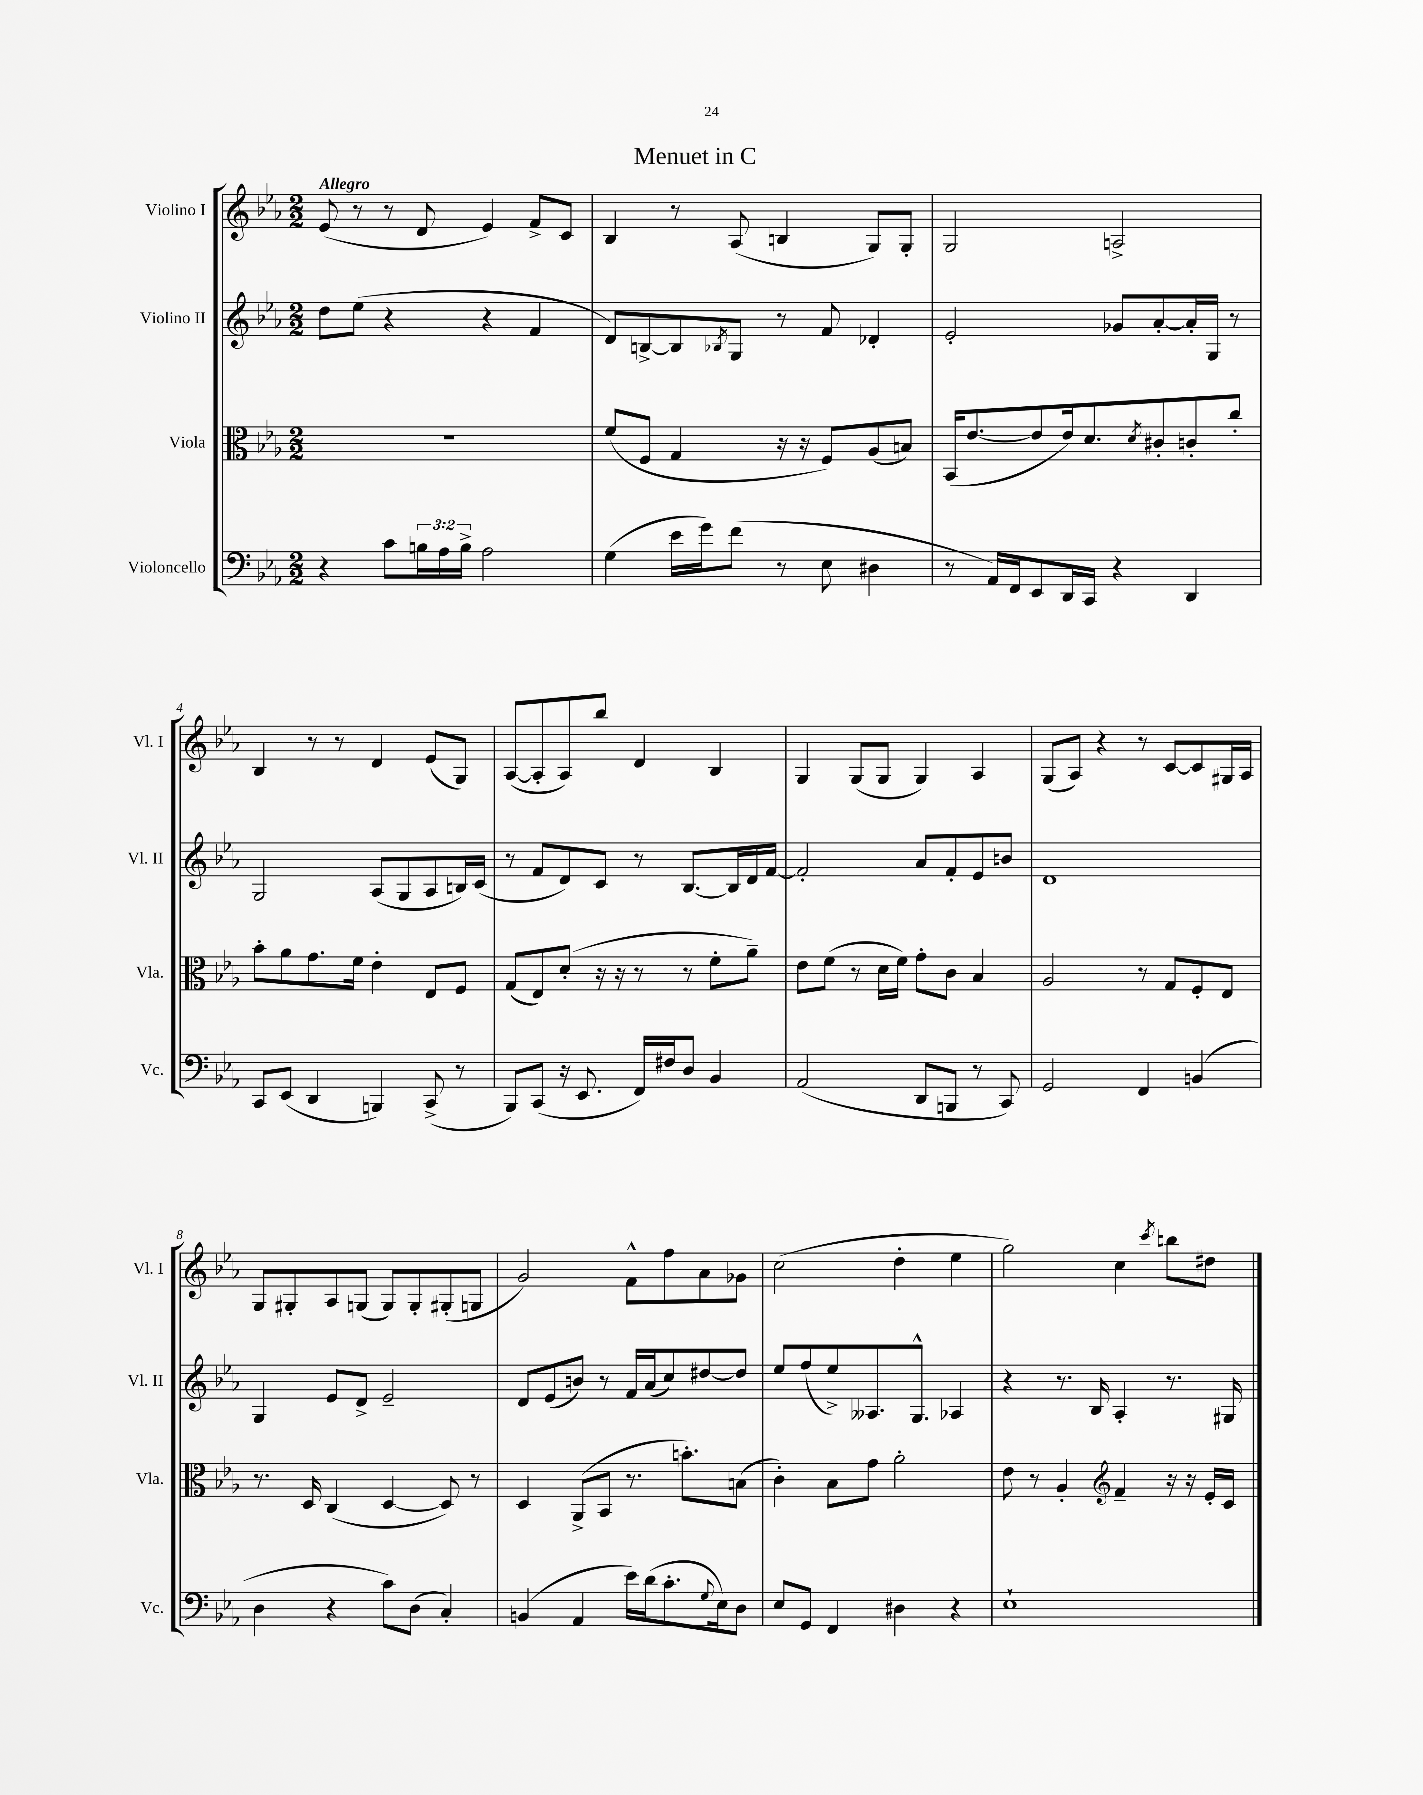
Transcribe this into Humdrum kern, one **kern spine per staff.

**kern	**kern	**kern	**kern
*staff4	*staff3	*staff2	*staff1
*clefF4	*clefC3	*clefG2	*clefG2
*k[b-e-a-]	*k[b-e-a-]	*k[b-e-a-]	*k[b-e-a-]
*M2/2	*M2/2	*M2/2	*M2/2
4r	1r	8dd	(8e-
.	.	(8ee-	8r
8c	.	4r	8r
24B	.	.	8d
24A-	.	.	.
24B^	.	.	.
2A-	.	4r	4e-)
.	.	4f	8f^
.	.	.	8c
=	=	=	=
(4G	(8f	8d)	4B-
.	8F	[8B^	.
16e-	4G	8B]	8r
16g)	.	.	.
.	.	8qB-	.
(8f	.	8G	(8A-
8r	16r	8r	4B
.	16r	.	.
8E-	8F)	8f	.
4D#	(8A-	4d-'	8G)
.	8B)	.	8G'
=	=	=	=
8r	(16BB-	2e-'	2G
.	[8.e-	.	.
16AA-)	.	.	.
16FF	.	.	.
8EE-	8e-]	.	.
16DD	16e-)	.	.
16CC	8.d	.	.
4r	.	8g-	2A^
.	8qd	.	.
.	8c#'	[8a-'	.
4DD	8c'	16a-']	.
.	.	16G	.
.	8cc'	8r	.
=	=	=	=
8CC	8b-'	2G	4B-
(8EE-	8a-	.	.
4DD	8.g	.	8r
.	.	.	8r
.	16f	.	.
4BBB)	4e-'	(8A-	4d
.	.	8G	.
(8CC^	8E-	8A-	(8e-
8r	8F	16B)	8G)
.	.	(16c	.
=	=	=	=
8BBB-)	(8G	8r	([8A-
(8CC	8E-)	8f	8A-']
16r	(8d'	8d)	8A-)
8.EE-	.	.	.
.	16r	8c	8bb-
.	16r	.	.
16FF)	8r	8r	4d
16F#	.	.	.
8D	8r	[8.B-	.
4BB-	8f'	.	4B-
.	.	16B-]	.
.	8a-~)	16d	.
.	.	[16f	.
=	=	=	=
(2AA-	8e-	2f']	4G
.	(8f	.	.
.	8r	.	(8G
.	16d	.	8G
.	16f)	.	.
8DD	8g'	8a-	4G)
8BBB	8c	8f'	.
8r	4B-	8e-	4A-
8CC)	.	8b	.
=	=	=	=
2GG	2A-	1d	(8G
.	.	.	8A-)
.	.	.	4r
4FF	8r	.	8r
.	8G	.	[8c
(4BB	8F'	.	8c]
.	8E-	.	16G#
.	.	.	16A-
=	=	=	=
4D	8.r	4G	8G
.	.	.	8G#'
.	16D	.	.
4r	(4C	8e-	8A-
.	.	8d^	(8G
8c)	[4D	2e-~	8G)
(8D	.	.	8G'
4C')	8D])	.	(8G#'
.	8r	.	8G
=	=	=	=
(4BB	4D	8d	2g)
.	.	(8e-	.
4AA-	(8AA-^	8b)	.
.	8BB-	8r	.
16e-)	8.r	16f	8f^^
(16d	.	(16a-	.
8.c'	.	8cc)	8ff
.	8.b')	.	.
.	.	[8dd#	8a-
8qqG	.	.	.
16E-)	.	.	.
8D	(8B	8dd#]	8g-
=	=	=	=
8E-	4c')	8ee-	(2cc
8GG	.	(8ff	.
4FF	8B-	8ee-^)	.
.	8g	8.A--	.
4D#	2a-'	.	4dd'
.	.	8.G^^	.
4r	.	4A-	4ee-
=	=	=	=
1E-`	8e-	4r	2gg)
.	8r	.	.
.	4A-'	8.r	.
.	.	16B-	.
*	*clefG2	*	*
.	4f~	4A-'	4cc
.	.	.	8qccc
.	16r	8.r	8bb
.	16r	.	.
.	16e-'	.	8dd#
.	16c	16G#	.
==	==	==	==
*-	*-	*-	*-
